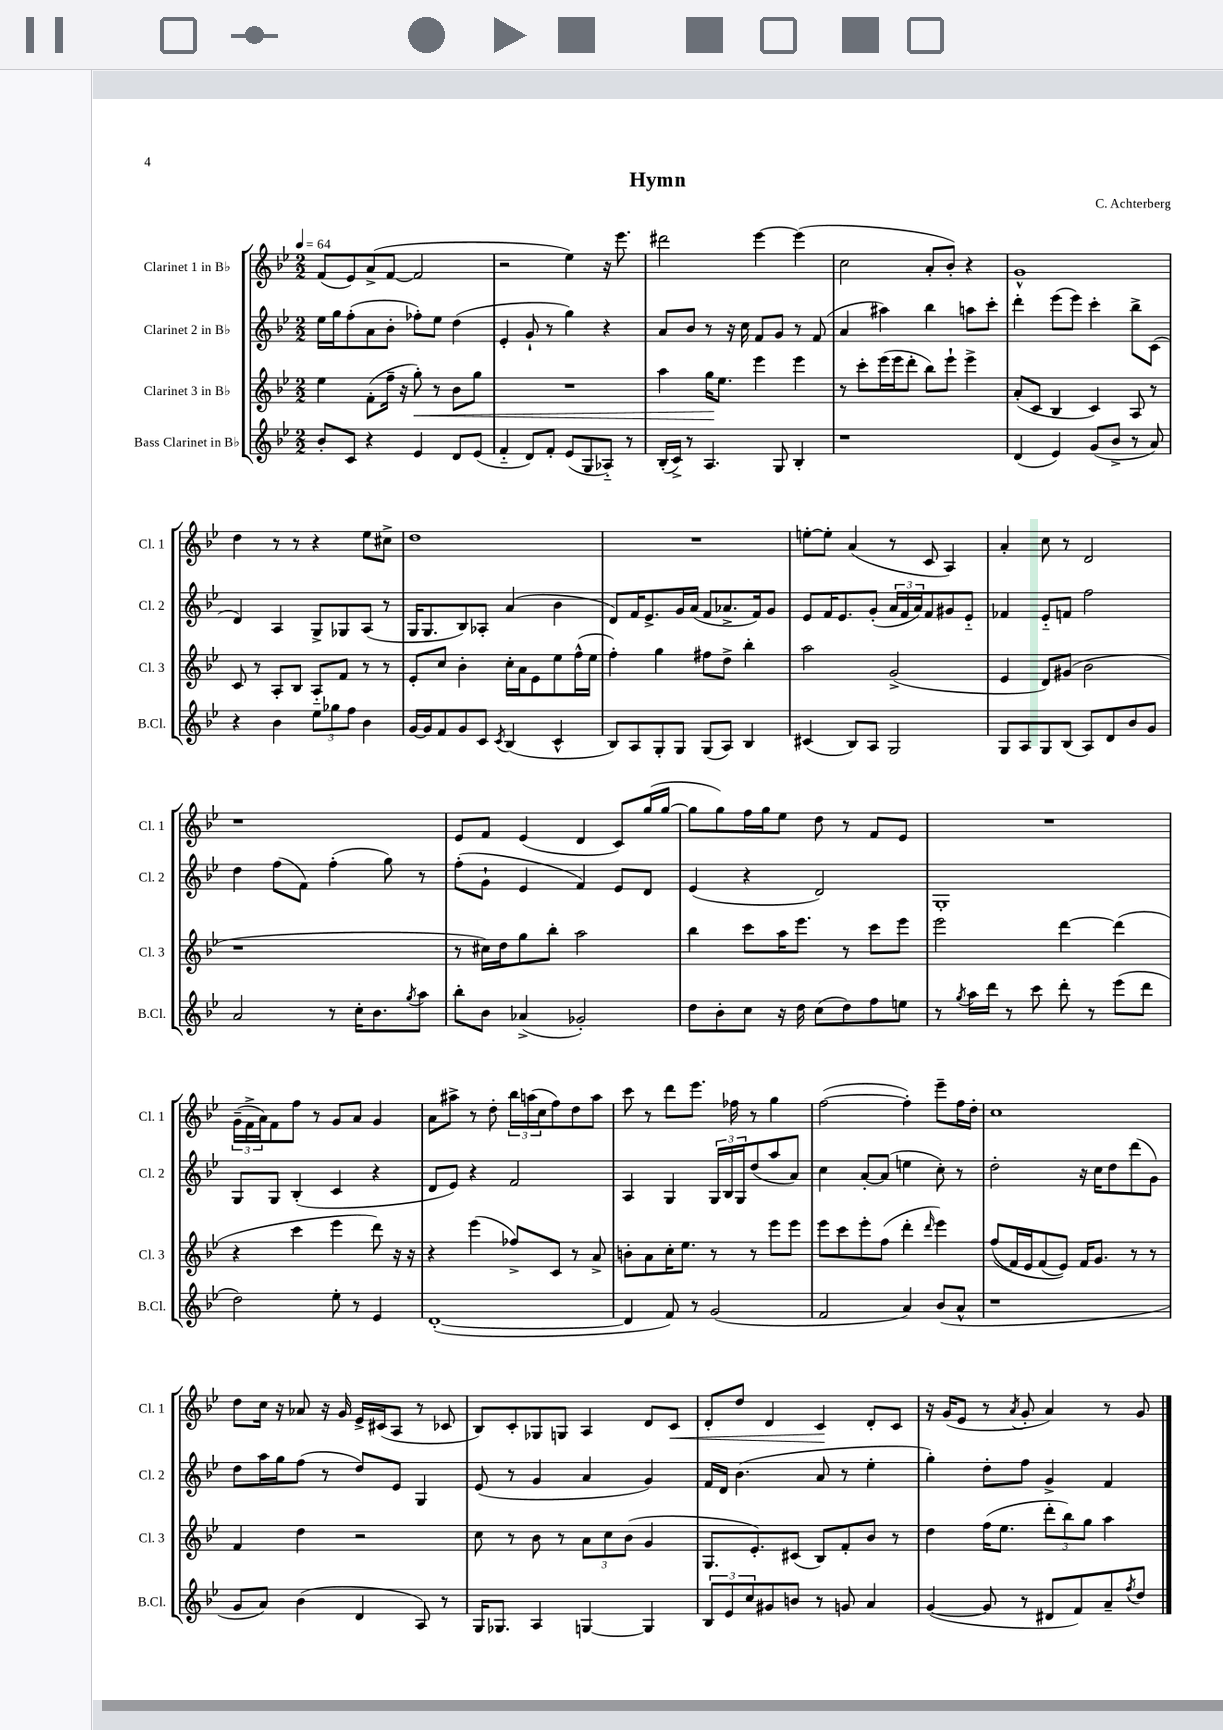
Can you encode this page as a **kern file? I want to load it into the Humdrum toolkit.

**kern	**kern	**kern	**kern
*staff4	*staff3	*staff2	*staff1
*clefG2	*clefG2	*clefG2	*clefG2
*k[b-e-]	*k[b-e-]	*k[b-e-]	*k[b-e-]
*M2/2	*M2/2	*M2/2	*M2/2
*MM64	*MM64	*MM64	*MM64
8b-'/L	4ee-\	16ee-\LL	(8f/L
.	.	16gg\J	.
8c/J	.	(8ff'\	8e-/)
4r	(8f'\L	8a\	(8a^/
.	16ff~\Jk	8b-'\J	[8f/J
.	16r	.	.
4e-/	8gg'\)	8ff-'\L)	2f/]
.	8r	8ee-\J	.
8d/L	8b-\L	(4dd\	.
(8e-/J	8gg\J	.	.
=	=	=	=
4f'~/	1r	4e-'/	2r
8d/L)	.	8g`/	.
8f'/J	.	8r	.
(8e-/L	.	4gg\)	4ee-\)
8G/	.	.	.
8A-'~/J)	.	4r	16r
.	.	.	8.eee-\
8r	.	.	.
=	=	=	=
(16B-'/LL	4aa\	8a/L	2ddd#\
16c^/JJ)	.	.	.
8r	.	8b-/J	.
4.A/	16gg\LK	8r	.
.	8.ee-\J	.	.
.	.	16r	.
.	.	16cc\	.
.	4eee-\	8f/L	[4eee-\
8G/	.	8g/J	.
4B-'/	4eee-\	8r	(4eee-\]
.	.	(8f/	.
=	=	=	=
1r	8r	4a/	2cc\
.	8ccc'\L	.	.
.	(16eee-\L	4aa#\)	.
.	16eee-\J	.	.
.	8ddd'\J	.	.
.	8bb-\L)	4bb-\	8a'/L
.	8eee-`\J	.	8b-'/J)
.	4eee-^\	8aa\L	4r
.	.	8ccc'\J	.
=	=	=	=
(4d/	(8a'/L	4ddd'\	1g^^
.	8c/J	.	.
4e-/)	4B-/	(8eee-\L	.
.	.	8eee-\J)	.
(8g/L	4c/)	4ccc'\	.
8b-^/J	.	.	.
8r	8A/	8bb-^\L	.
8a/)	8r	(8c\J	.
=	=	=	=
4r	8c/	4d/)	4dd\
.	8r	.	.
4b-\	8A'/L	4A/	8r
.	8B-/J	.	8r
12ee-\L	8A'~/L	8G^/L	4r
12gg-\	.	.	.
.	8f/J	8G-/	.
12ff\J	.	.	.
4b-\	8r	(8A/J	8ee-\L
.	8r	8r	8cc#^\J
=	=	=	=
[16g/LL	8e-'/L	16G/LK	1dd
16g/]J	.	8.G/	.
8f/	8cc/J	.	.
8g/	4b-'\	8B-/)	.
8c/J	.	8A-'/J	.
8qc/	.	.	.
(4B-/	16cc'\LL	(4a/	.
.	16a\J	.	.
.	8e-\	.	.
4c^^/	8ee-\	4b-\	.
.	(16ff^^\L	.	.
.	16ee-\JJ	.	.
=	=	=	=
8B-/L)	4ff'\)	8d/L)	1r
8A/	.	16f/K	.
.	.	8.e-^/	.
8G'/	4gg\	.	.
8G/J	.	16g/L	.
.	.	(16a/JJ	.
(8G/L	8ff#\L	8f/L	.
8A/J)	8dd^\J	8.a-^/	.
4B-/	4bb-'\	.	.
.	.	16f/k)	.
.	.	8g/J	.
=	=	=	=
(4c#/	2aa\	8e-/L	[8ee'\L
.	.	16f/K	8ee'\]J
.	.	8.e-/	.
8B-/L)	.	.	(4a/
8A/J	.	(8g'/J	.
2G/	(2g^/	24a/LL	8r
.	.	24f/	.
.	.	24a/J)	.
.	.	8f/	8c/
.	.	8g#/	4A/)
.	.	8e-'~/J	.
=	=	=	=
8G/L	4e-/	4f-/	4a'/
8A/	.	.	.
8G/	8d/L)	8e-'~/L	8cc\
(8B-/J	(8g#/J	8f/J	8r
8A/L)	2b-\	2ff\	2d/
8d/	.	.	.
8b-/	.	.	.
8g/J	.	.	.
=	=	=	=
2a/	1r	4dd\	1r
.	.	(8ff\L	.
.	.	8f\J)	.
8r	.	(4ff'\	.
16cc'\LK	.	.	.
8.b-\	.	.	.
.	.	8gg\)	.
8qgg/	.	.	.
8aa\J	.	8r	.
=	=	=	=
8bb-'\L	8r	(8ff'\L	8e-/L
8b-\J	16cc#\LL)	8g`\J	8f/J
.	16dd\J	.	.
(4a-^/	8gg\	4e-/	(4e-/
.	8bb-'\J	.	.
2g-'/)	2aa\	4f/)	4d/
.	.	8e-/L	8c/L)
.	.	8d/J	(16gg/L
.	.	.	[16gg/JJ
=	=	=	=
8dd\L	4bb-\	(4e-/	8gg\]L
8b-'\	.	.	8gg\)
8cc\J	8ccc\L	4r	16ff\L
.	.	.	16gg\J
16r	16aa\K	.	8ee-\J
16dd\	8.eee-\J	.	.
(8cc\L	.	2d/)	8dd\
8dd\)	8r	.	8r
8ff\	8ccc\L	.	8f/L
8ee\J	8eee-\J	.	8e-/J
=	=	=	=
8r	2eee-\	1G'	1r
8qgg/	.	.	.
16aa\LL	.	.	.
16ddd\JJ	.	.	.
8r	.	.	.
8ccc\	.	.	.
8ddd'\	[4ddd\	.	.
8r	.	.	.
(8eee-\L	(4ddd\]	.	.
8ddd\J	.	.	.
=	=	=	=
2dd\)	4r	8G/L	(24g~\LL
.	.	.	24f^\
.	.	.	24a\J)
.	.	8G/J	8f\
.	4ccc\	(4B-'/	8ff\J
.	.	.	8r
8ee-'\	4eee-\	4c/	8g/L
8r	.	.	8a/J
4e-/	8ddd\)	4r	4g/
.	16r	.	.
.	16r	.	.
=	=	=	=
([1d'	4r	8d/L	8a\L
.	.	8e-/J)	8aa#^\J
.	(4eee-\	4r	8r
.	.	.	8dd'\
.	8ff-^/L)	2f/	24bb-\LL
.	.	.	(24aa\
.	.	.	24cc\J
.	8c/J	.	8ff\)
.	8r	.	8dd\
.	8a^/	.	8aa\J
=	=	=	=
4d/]	8b'\L	4A/	8ccc\
.	8a\	.	8r
8f/)	16cc'\K	4G/	8ddd\L
.	8.ee-\J	.	.
8r	.	.	8.eee-\J
(2g/	8r	24G/LL	.
.	.	24B-/	.
.	.	.	16ff-\
.	.	24G/J	.
.	8r	(8dd/	8r
.	8eee-\L	8aa/	4gg\
.	8eee-\J	8a/J)	.
=	=	=	=
2f/	8eee-\L	4cc\	([2ff\
.	8ccc\	.	.
.	8eee-'\	[8a'/L	.
.	(8ff\J	(8a/]J	.
4a/)	4ddd'\	4ee\	4ff'\])
.	16qqddd/	.	.
(8b-/L	4eee-\)	8cc'\)	8eee-~\L
8a^^/J	.	8r	16ff\L
.	.	.	16dd'\JJ
=	=	=	=
1r	&((8ff/L	2dd'\	1cc
.	16f/L)	.	.
.	16e-/J	.	.
.	(8f/	.	.
.	8e-/J)&)	.	.
.	16f/LK	16r	.
.	8.g/J	16cc\LK	.
.	.	8dd\	.
.	8r	(8ddd\	.
.	8r	8g\J)	.
=	=	=	=
8g/L	4f/	8dd\L	8dd\L
8a/J)	.	16aa\L	16cc\Jk
.	.	16gg\J	16r
(4b-\	4dd\	(8ff\J	8a-/
.	.	8r	16r
.	.	.	16g/
4d/	2r	8dd/L)	16e-^/LL
.	.	.	(16c#/J
.	.	8e-/J	8A/J
8A/)	.	4G/	8r
8r	.	.	8c-/
=	=	=	=
16G/LK	8cc\	(8e-/	8B-/L)
8.G-/J	.	.	.
.	8r	8r	8c'/
4A/	8b-\	4g/	8G-/
.	8r	.	8G/J
[4G/	12a\L	4a/	4A/
.	12cc\	.	.
.	(12b-\J	.	.
4G/]	4g/	4g/)	8d/L
.	.	.	8c/J
=	=	=	=
12B-/L	8.G/L	16f/LL	8d'/L
.	.	16d/JJ	.
12e-/	.	.	.
.	.	(4.b-\	8dd/J
12cc/	.	.	.
.	8.e-'/)	.	.
8g#/	.	.	4d/
8b/J	(8c#/J	.	.
8r	8B-/L)	8a/	4c/
8g/	8f'/	8r	.
4a/	8b-/J	4ee-'\	8d'/L
.	8r	.	8c/J
=	=	=	=
([4g/	4dd\	4gg'\)	16r
.	.	.	(16g/LK
.	.	.	8e-/J
8g/]	(16ff\LK	8dd'\L	8r
.	8.ee-\J	.	.
.	.	.	8qa/
8r	.	8ff\J	8g'/
8d#/L	12ddd'\L	4g^/	4a/)
.	12bb-\)	.	.
8f/)	.	.	.
.	12gg\J	.	.
8a~/	4aa\	4f/	8r
8qff/	.	.	.
8dd/J	.	.	8g/
==	==	==	==
*-	*-	*-	*-
